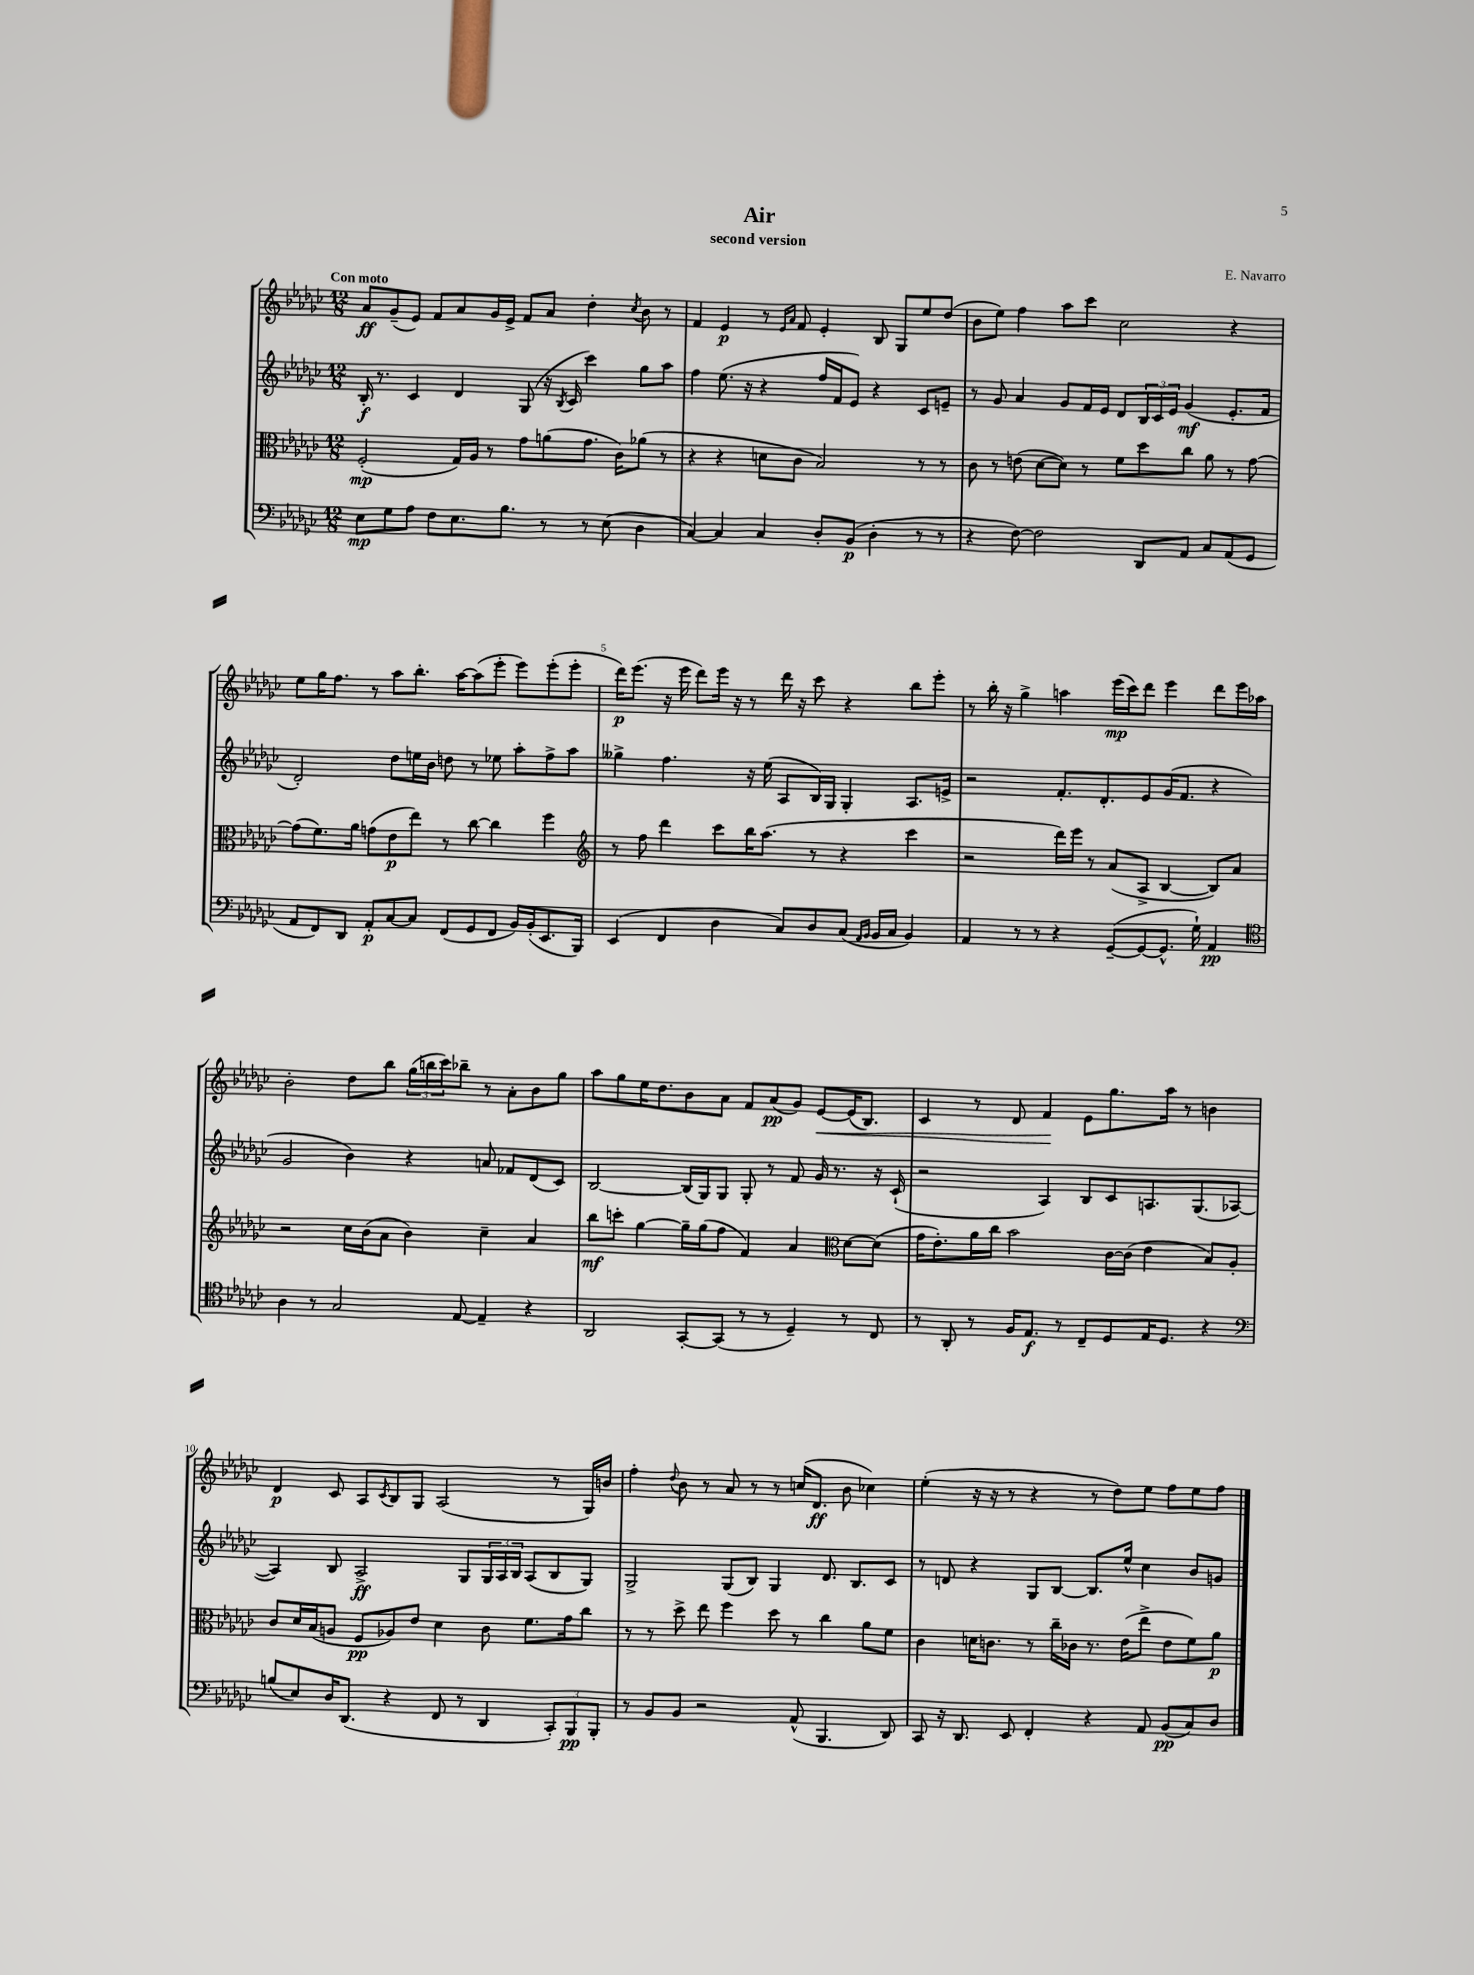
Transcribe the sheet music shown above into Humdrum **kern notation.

**kern	**kern	**kern	**kern
*staff4	*staff3	*staff2	*staff1
*clefF4	*clefC3	*clefG2	*clefG2
*k[b-e-a-d-g-c-]	*k[b-e-a-d-g-c-]	*k[b-e-a-d-g-c-]	*k[b-e-a-d-g-c-]
*M12/8	*M12/8	*M12/8	*M12/8
8E-\L	(2F'/	16B-'/	8a-/L
.	.	8.r	.
8G-\	.	.	(8g-~/
8A-\J	.	4c-/	8e-/J)
8F\L	.	.	8f/L
8.E-\	16G-/LL)	4d-/	8a-/
.	16A-/JJ	.	.
.	8r	.	16g-/L
8.B-\J	.	.	16e-^/JJ
.	8g-\L	(8G-/	8f/L
8r	(8a\	16r	8a-/J
.	.	8qB-/	.
.	.	16c-/	.
8r	8.g-\J	4ccc-\)	4dd-'\
(8E-\	.	.	.
.	16c-\LK)	.	.
.	.	.	8qcc-/
4D-\	(8a-\J	8gg-\L	8b-\
.	8r	8aa-\J	8r
=	=	=	=
[4C-/)	4r	4ff\	4f/
4C-/]	4r	(8.ee-\	4e-/
.	.	16r	.
4C-/	8d\L	4r	8r
.	.	.	16qqe-/LL
.	.	.	16qqa-/JJ
.	8c-\J	.	8f/
8D-'/L	2B-/)	16ff/LL	4e-'/
.	.	16f/J	.
(8BB-/J	.	8e-/J)	.
4D-'\	.	4r	8B-/
.	.	.	8G-/L
8r	8r	8c-/L	8ee-/
8r	8r	8e~/J	(8dd-/J
=	=	=	=
4r	8c-\	8r	8b-\L
.	8r	8g-/	8ee-\J)
[8F\)	(8e\	4a-/	4ff\
2F\]	[8d-\L	.	.
.	8d-\]J)	8g-/L	8aa-\L
.	8r	16f/L	8ccc-\J
.	.	16e-/JJ	.
.	8f\L	8d-/L	2cc-\
8DD-/L	8dd-\	24B-/L	.
.	.	24c-/	.
.	.	24e-/JJ	.
8AA-/J	8cc-\J	(4g-/	.
8C-/L	8a-\	.	.
(8AA-/	8r	8.e-'/L	4r
8GG-/J	[8g-\	.	.
.	.	16f/Jk	.
=	=	=	=
8AA-/L	(8g-\]L	2d-'/)	8ee-\L
8FF/)	8.f\)	.	16gg-\K
.	.	.	8.ff\J
8DD-/J	.	.	.
.	16a-\Jk	.	.
8AA-'/L	(8g\L	.	8r
[8C-/	8e-\	8dd-\L	8aa-\L
8C-/]J	8ee-\J)	16ee\L	8.bb-'\J
.	.	16b-\JJ	.
(8FF/L	8r	8dd\	.
.	.	.	[16aa-\LK
8GG-/	[8cc-\	8r	(8aa-\]
8FF/J	4cc-\]	8ee-\	8eee-'\J
16BB-/LL)	.	8aa-'\L	8eee-\L)
(16BB-'/J	.	.	.
8.EE-/	4ff\	8ff^\	(8eee-'\
.	.	8aa-\J	8eee-'\J
16BBB-/Jk)	.	.	.
=	=	=	=
*	*clefG2	*	*
(4EE-/	8r	4gg--^\	16ddd-\LK)
.	.	.	(8.eee-\J
.	8ff\	.	.
4FF/	4ddd-\	4.ff\	16r
.	.	.	16eee-\
.	.	.	8ddd-\L)
4D-\	8ccc-\L	.	16eee-\Jk
.	.	.	16r
.	16bb-\K	16r	8r
.	(8.aa-\J	(16ee-\	.
8C-/L)	.	8A-/L	16ddd-\
.	.	.	16r
8D-/	8r	16B-/L)	8ccc-\
.	.	16G-/JJ	.
(8C-/J	4r	4G-'/	4r
16qqAA-/LL	.	.	.
16qqBB-/JJ	.	.	.
16BB-/LL	.	.	.
16C-/JJ	.	.	.
4BB-/)	4ccc-\	8.A-/L	8bb-\L
.	.	.	8eee-'\J
.	.	16e^/Jk	.
=	=	=	=
4AA-/	2r	2r	8r
.	.	.	16bb-'\
.	.	.	16r
8r	.	.	4gg-^\
8r	.	.	.
4r	16ddd-\LL)	8.f'/L	4aa\
.	16eee-\JJ	.	.
.	8r	.	.
.	.	8.d-'/	.
([8GG-~/L	(8a-/L	.	(16eee-\LL
.	.	.	16ccc-\J)
8GG-/_	8A-^/J	8e-/	8ddd-\J
8.GG-^^/]J	[4B-/	(16g-/K	4eee-\
.	.	8.f/J	.
16G-`\)	.	.	.
4AA-/	8B-/]L)	4r	8ddd-\L
.	8a-/J	.	16eee-\L
.	.	.	16aa-\JJ
=	=	=	=
*clefC4	*	*	*
4A-\	2r	2g-/	2b-'\
8r	.	.	.
2G-/	.	.	.
.	16cc-\LL	4b-\)	8dd-\L
.	(16b-\J	.	.
.	8a-\J	.	8bb-\J
.	4b-\)	4r	(24gg-\LL
.	.	.	24bb\
.	.	.	24ccc-\J)
[8E-/	.	.	8bb-~\J
4E-~/]	4cc-~\	8a/	8r
.	.	8f-/L	8a-'\L
4r	4a-/	(8d-/	8b-\
.	.	8c-/J)	8gg-\J
=	=	=	=
2AA-/	8bb-\L	[2B-/	8aa-\L
.	8ccc'\J	.	8gg-\
.	[4gg-\	.	16ee-\K
.	.	.	8.dd-\
[8GG-'/L	16gg-~\]LL	(16B-/]LL	8b-\
.	(16gg-\J	16G-/J)	.
(8GG-/]J	8ff\J	8G-/J	8a-\J
8r	4f/)	8G-'/	8f/L
8r	.	8r	(8a-/
4D-~/)	4a-/	8f/	8g-/J)
.	.	16g-/	[8e-/L
.	.	8.r	.
*	*clefC3	*	*
8r	[8d-\L	.	(16e-/]K
.	.	.	8.B-/J)
8C-/	(8d-\]J	16r	.
.	.	(16c-`/	.
=	=	=	=
8r	16g-\LK	2r	4c-/
.	8.e-'\)	.	.
8AA-'/	.	.	.
8r	16a-\L	.	8r
.	16cc-\JJ	.	.
16F/LK	2b-\	.	8d-/
8.E-/J	.	.	.
.	.	4A-/)	4f/
8r	.	.	.
8C-~/L	.	8B-/L	8e-\L
8D-/	[16c-\LL	8c-/	8.gg-\
.	(16c-\]JJ	.	.
16E-/K	4e-\	8.A/	.
8.D-/J	.	.	16aa-\Jk
.	.	.	8r
.	.	(8.G-/	.
4r	8B-/L)	.	4b\
.	8A-'/J	[8A-/J	.
=	=	=	=
*clefF4	*	*	*
(8B/L	8c-/L	4A-/])	4d-/
8E-/)	16d-/L	.	.
.	(16B-/J	.	.
16D-/K	8A/J	8B-/	8c-/
(8.DD-/J	.	.	.
.	8F/L	2A-^/	8A-/L
.	.	.	8qc-/
4r	8A-/)	.	8B-/
.	8e-/J	.	8G-/J
8FF/	4d-\	.	(2A-/
8r	.	8G-/L	.
4DD-/	8c-\	24G-/L	.
.	.	24A-/	.
.	.	24B-/JJ	.
.	8.f\L	(8A-/L	.
12CC-'/L)	.	8B-/	8r
.	16g-\k	.	.
12BBB-/	.	.	.
.	8cc-\J	8G-/J)	16G-/LL)
12BBB-'/J	.	.	.
.	.	.	16b/JJ
=	=	=	=
8r	8r	2G-^/	4ff'\
8BB-/L	8r	.	.
.	.	.	8qqdd-/
8BB-/J	8dd-^\	.	8b-\
2r	8ee-\	.	8r
.	4ff\	(8G-/L	8a-/
.	.	8B-/J)	8r
.	8dd-\	4G-/	8r
(8AA-^^/	8r	.	(16cc/LK
.	.	.	8.d-/J
4.BBB-/	4cc-\	8.d-/	.
.	.	.	8b-\
.	.	8.B-/L	.
.	8a-\L	.	4cc-\)
8DD-/)	8f\J	8c-/J	.
=	=	=	=
8CC-/	4c-\	8r	(4ee-'\
16r	.	8d/	.
8.DD-/	.	.	.
.	16d\LK	4r	16r
.	8.c\J	.	16r
8EE-/	.	.	8r
4FF'/	8r	8G-/L	4r
.	16cc-~\LL	[8B-/J	.
.	16c-\JJ	.	.
4r	8.r	8.B-/]L	8r
.	.	.	8dd-\L)
.	(16e-\LK	16ee-^^/Jk	.
8AA-/	8ee-^\J	4cc-\	8ee-\J
(8BB-/L	8e-\L	.	8ff\L
8C-/)	8f\)	8b-/L	8ee-\
8D-/J	8a-\J	8g/J	8ff\J
==	==	==	==
*-	*-	*-	*-
